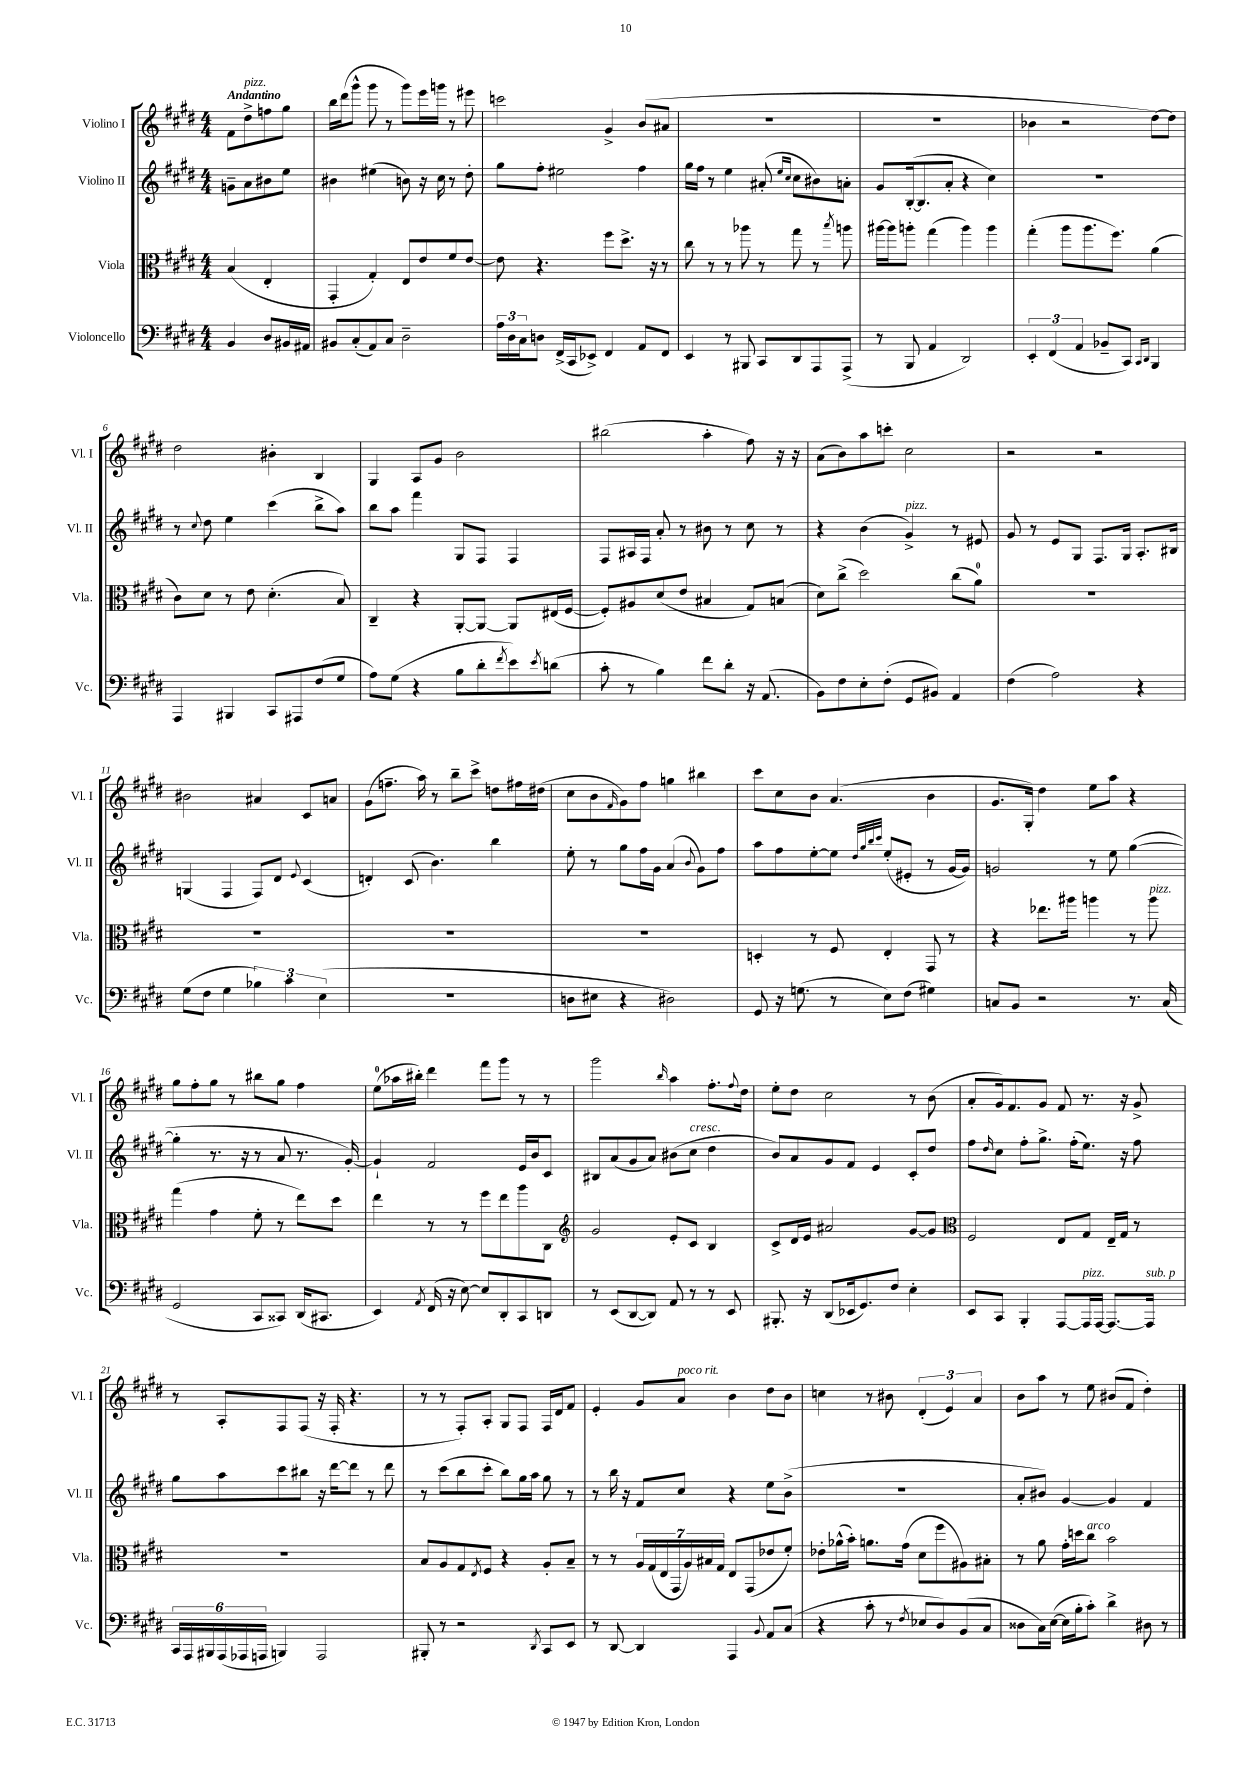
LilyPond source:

<<
\new StaffGroup <<
\new Staff = "s0" \with { instrumentName = "Violino I" shortInstrumentName = "Vl. I" } {
    \clef treble \key e \major \numericTimeSignature \time 4/4 \partial 2 \tempo "Andantino"
    fis'8 dis''8->^\markup { \italic "pizz." } f''8 gis''8 |
    b''16 dis'''16( gis'''8-^ gis'''8 r8 gis'''8) e'''16 g'''16 r8 eis'''8 |
    c'''2 gis'4-> b'8( ais'8 |
    R1 |
    R1 |
    bes'4 r2 dis''8~) dis''8 |
    dis''2 bis'4-. b4 |
    gis4 a8 gis'8 b'2 |
    bis''2( a''4-. fis''8) r16 r16 |
    a'8( b'8) a''8 c'''8-. cis''2 |
    r2 r2 |
    bis'2 ais'4 cis'8 a'8 |
    gis'8( f''8.-- a''16) r8 b''8-- cis'''8-> d''8 fis''16 dis''16( |
    cis''8 b'8 \grace { fis'16 } gis'8) fis''8 g''4 bis''4 |
    cis'''8 cis''8 b'8 a'4.( b'4 |
    gis'8. gis16-.) dis''4 e''8 a''8 r4 |
    gis''8 fis''8-. gis''8 r8 bis''8 gis''8 fis''4 |
    e''8-0( aes''16 bis''16-.) dis'''4 fis'''8 gis'''8 r8 r8 |
    gis'''2 \grace { b''16 } a''4 fis''8.-. \appoggiatura { fis''8 } dis''16 |
    e''8-. dis''8 cis''2 r8 b'8( |
    a'8-. gis'16) fis'8. gis'8 fis'8 r8. r16 gis'8-> |
    r8 a8-. fis8 fis8( r16 fis16-. r4. |
    r8 r8 fis8-.) a8-. gis8 fis8 fis16 dis'16 fis'8 |
    e'4-. gis'8 a'8^\markup { \italic "poco rit." } b'4 dis''8 b'8 |
    c''4 r8 bis'8 \tuplet 3/2 { dis'4-.( e'4) a'4 } |
    b'8 a''8 r8 e''8 bis'8( fis'8 dis''4-.) \bar "|." |
}
\new Staff = "s1" \with { instrumentName = "Violino II" shortInstrumentName = "Vl. II" } {
    \clef treble \key e \major \numericTimeSignature \time 4/4 \partial 2
    g'8-- a'8 bis'8 e''8 |
    bis'4 eis''4( b'8) r16 cis''16 r8 dis''8-. |
    gis''8 fis''8-. eis''2 fis''4 |
    gis''16 fis''16 r8 e''4 ais'8-.( \grace { e''16 cis''16 } cis''8 bis'8) a'8-. |
    gis'8 b16~-.( b8. a'8-. r4 cis''4) |
    R1 |
    r8 \appoggiatura { cis''8 } dis''8 e''4 cis'''4( b''8-> a''8) |
    b''8 a''8 fis'''4 gis8 fis8 fis4 |
    fis8 ais16 fis16 a'8-. r8 bis'8 r8 cis''8 r8 |
    r4 b'4( gis'4->^\markup { \italic "pizz." }) r8 eis'8 |
    gis'8 r8 e'8 gis8 fis8. gis16 a8.-. bis16 |
    g4( fis4 fis8) dis'8 \appoggiatura { e'8 } cis'4( |
    d'4-.) cis'8( b'4.) b''4 |
    e''8-. r8 gis''8 fis''16 gis'16 a'4( \appoggiatura { b'8 } gis'8) fis''8 |
    a''8 fis''8 e''8~-. e''8 \grace { dis''32 gis''32 b''32 cis'''32 } e''8-.( eis'8-. r8 gis'16~ gis'16) |
    g'2 r8 e''8 gis''4~( |
    gis''4-. r8. r16 r8 a'8 r8. gis'16~-.) |
    gis'4-! fis'2 e'16 b'16 cis'8 |
    bis8 a'8( gis'8 a'8) bis'8( cis''8^\markup { \italic "cresc." } dis''4 |
    b'8) a'8 gis'8 fis'8 e'4 cis'8-. dis''8 |
    fis''8 \grace { dis''16 } cis''8 fis''8-. gis''8.-> fis''16-.( e''8.) r16 fis''8 |
    gis''8 a''8 cis'''8 bis''8 r16 dis'''16~ dis'''8 r8 dis'''8 |
    r8 cis'''8( b''8 cis'''8-. b''8) gis''16 a''16 gis''8 r8 |
    r8 b''16 r16 fis'8 cis''8 r4 e''8 b'8->( |
    R1 |
    a'8-. bis'8) gis'4~ gis'4 fis'4 \bar "|." |
}
\new Staff = "s2" \with { instrumentName = "Viola" shortInstrumentName = "Vla." } {
    \clef alto \key e \major \numericTimeSignature \time 4/4 \partial 2
    b4( e4-. |
    gis,4-. gis4-.) e8 e'8 fis'8 e'8~ |
    e'8 r4. fis''8 dis''8.-> r16 r8 |
    cis''8 r8 r8 aes''8 r8 gis''8 r8 \acciaccatura { b''8 } a''8 |
    ais''16~ ais''16 a''8-. gis''4( a''4) a''4 |
    gis''4-.( a''8 a''8. fis''8.) a'4( |
    cis'8) dis'8 r8 e'8 dis'4.-.( b8) |
    cis4-- r4 a,8~-. a,8~ a,8 eis16( fis16~ |
    fis8-.) ais8 dis'8( e'8 bis4 gis8) b8( |
    dis'8) cis''8->( dis''2) cis''8( a'8-0) |
    R1 |
    R1 |
    R1 |
    R1 |
    d4-. r8 fis8 e4-. gis,8 r8 |
    r4 ees''8. ais''16 a''4 r8 a''8^\markup { \italic "pizz." } |
    gis''4( gis'4 fis'8-. r8 e''8) dis''8 |
    e''4 r8 r8 fis''8 e''8 a''8 cis8 |
    \clef treble gis'2 e'8-. cis'8 b4 |
    cis'8-> dis'16 e'16 ais'2 gis'8~ gis'8 |
    \clef alto fis2 e8 gis8 e16-- gis16 r8 |
    R1 |
    b8 a8 gis8 \acciaccatura { e8 } fis8 r4 a8-. b8-- |
    r8 r8 \tuplet 7/4 { a16 gis16( e16 gis,16 a16) bis16 gis16 } e8 gis,8( ees'8 fis'8-.) |
    ees'8-. aes'16-^( b'16-.) a'8. gis'16( dis'8 fis''8 ais8) bis8-. |
    r8 a'8 gis'16-. d''16 cis''8^\markup { \italic "arco" } b'2 \bar "|." |
}
\new Staff = "s3" \with { instrumentName = "Violoncello" shortInstrumentName = "Vc." } {
    \clef bass \key e \major \numericTimeSignature \time 4/4 \partial 2
    b,4 dis8 bis,16 ais,16 |
    bis,8 cis8-.( a,8) cis8 dis2-- |
    \tuplet 3/2 { a16 dis16 cis16 } d8 fis,16->( cis,16 ees,8->) fis,4 a,8 fis,8 |
    e,4 r8 bis,,8 cis,8 dis,8 a,,8 a,,8->( |
    r8 b,,8 a,4 dis,2) |
    \tuplet 3/2 { e,4-. fis,4( a,4 } bes,8-- cis,8) \grace { cis,16 dis,16 } b,,4 |
    a,,4 bis,,4 cis,8 ais,,8 fis8( gis8 |
    a8) gis8( r4 b8 dis'8-. \acciaccatura { fis'8 } e'8) \acciaccatura { e'8 } d'8( |
    cis'8-. r8 b4) fis'8 dis'8-. r16 a,8.( |
    b,8) fis8 e8-. fis8-.( gis,8 bis,8) a,4 |
    fis4( a2) r4 |
    gis8( fis8 gis4 \tuplet 3/2 { bes4) cis'4 e4( } |
    R1 |
    d8 eis8 r4 dis2) |
    gis,8 r16 g8.( r8 e8) fis8( gis4) |
    c8 b,8 r2 r8. c16( |
    gis,2 cis,8 cisis,8) dis,16( cis,8. |
    e,4) \acciaccatura { a,8 } fis,16( r16 e8~) e8 dis,8-. cis,8 d,8 |
    r8 e,8( dis,8~ dis,8) a,8 r8 r8 e,8 |
    bis,,8.-. r16 dis,8( ees,16 gis,8.) fis8 e4-. |
    e,8 cis,8 b,,4-. a,,8~ a,,16^\markup { \italic "pizz." } a,,16~ a,,8.~ a,,16^\markup { \italic "sub. p" } |
    \tuplet 6/4 { cis,16 a,,16 bis,,16 a,,16( aes,,16 a,,16 } b,,4) a,,2 |
    bis,,8-. r8 r2 \acciaccatura { dis,8 } cis,8 e,8 |
    r8 dis,8~ dis,4 a,,4 \appoggiatura { b,8 } a,8 cis8( |
    r4 cis'8-. r8 \acciaccatura { fis8 } ees8 dis8) b,8( cis8 |
    disis8 cis16) e16~( e16 b16-. cis'8-.) dis'4-> dis8 r8 \bar "|." |
}
>>
>>
